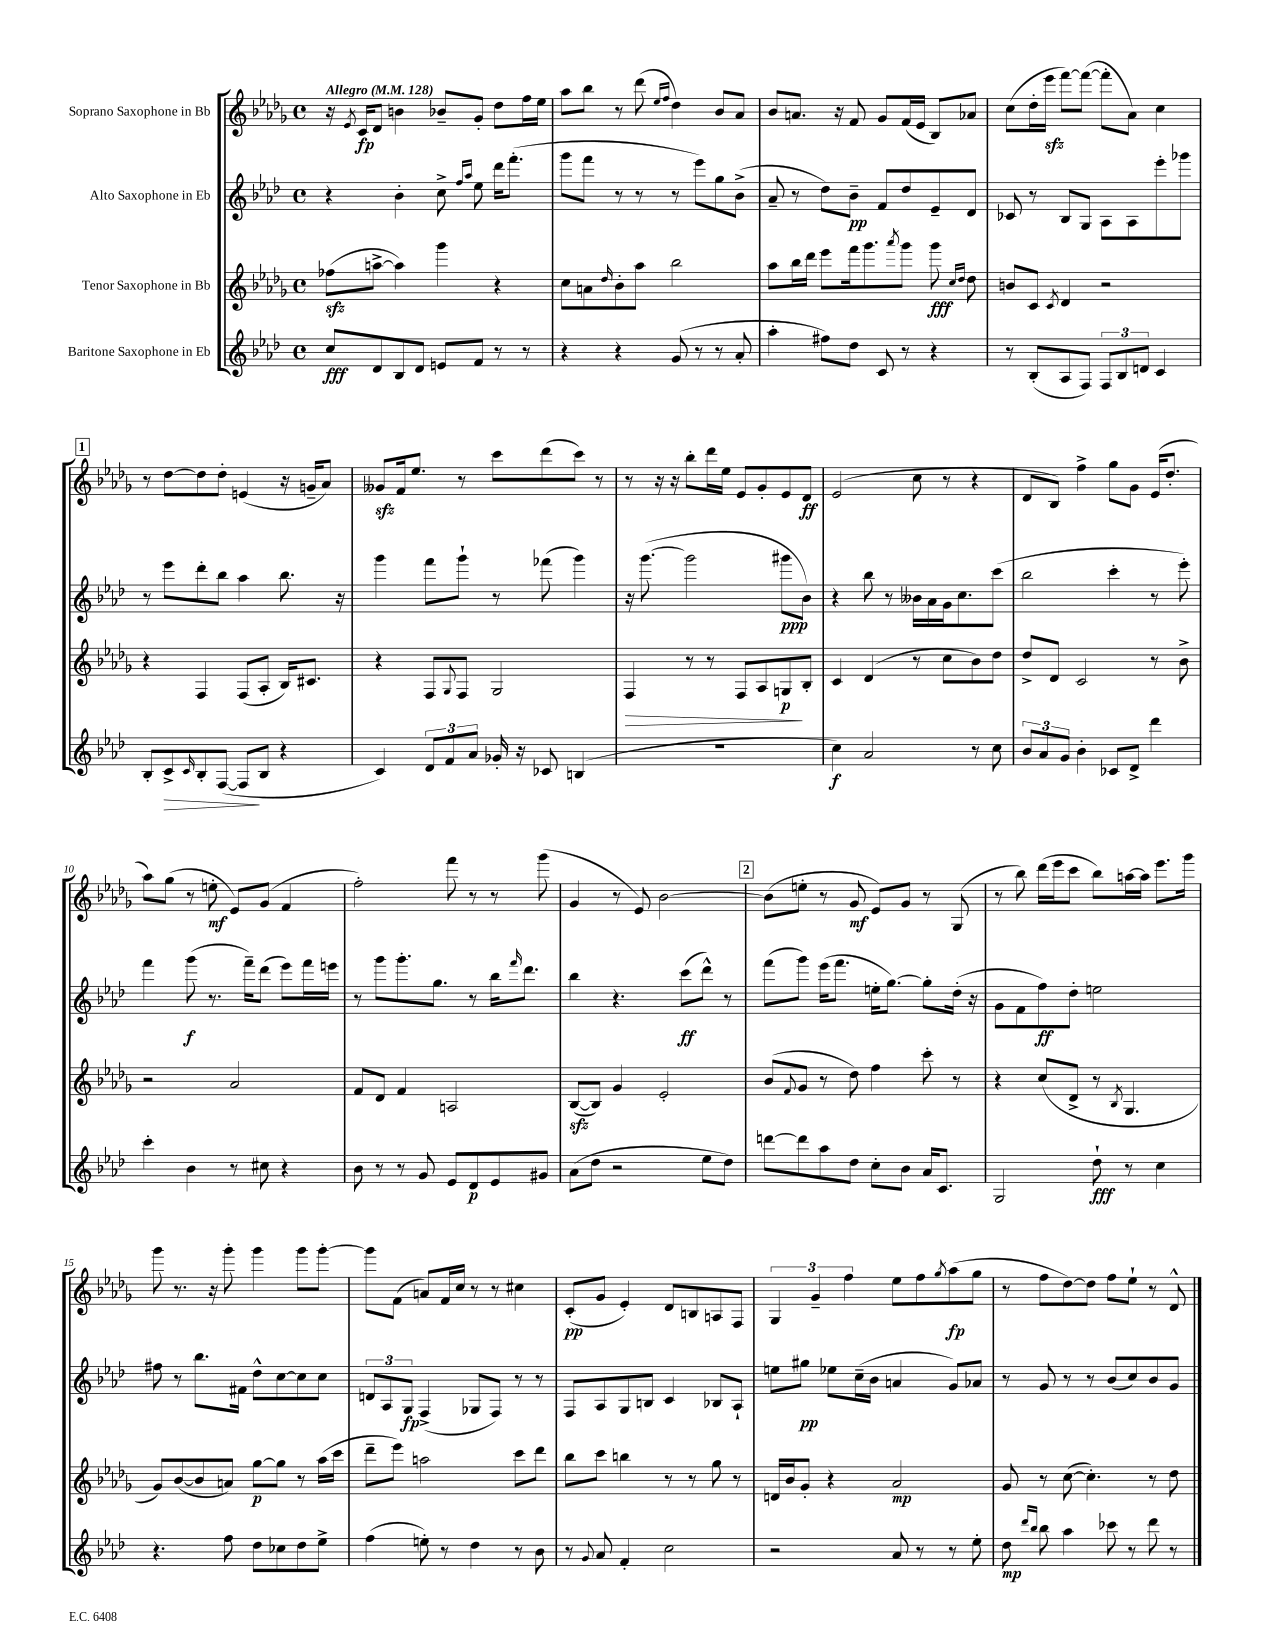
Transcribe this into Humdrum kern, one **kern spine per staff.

**kern	**kern	**kern	**kern
*staff4	*staff3	*staff2	*staff1
*clefG2	*clefG2	*clefG2	*clefG2
*k[b-e-a-d-]	*k[b-e-a-d-g-]	*k[b-e-a-d-]	*k[b-e-a-d-g-]
*M4/4	*M4/4	*M4/4	*M4/4
*met(c)	*met(c)	*met(c)	*met(c)
*MM128	*MM128	*MM128	*MM128
8cc/L	(8ff-\L	4r	16r
.	.	.	8qe-/
.	.	.	16c/LK
8d-/	[8aa^\J	.	8d-/J
8B-/	4aa\])	4b-'\	4b\
8d-/J	.	.	.
8e/L	4ggg-\	8cc^\	8b-~/L
.	.	16qqff/LL	.
.	.	16qqaa-/JJ	.
8f/J	.	8ee-\	8g-'/J
8r	4r	16ddd-\LK	8dd-\L
.	.	(8.fff'\J	.
8r	.	.	16ff\L
.	.	.	16ee-\JJ
=	=	=	=
4r	8cc\L	8ggg\L	8aa-\L
.	8a\	8fff\J	8bb-\J
.	16qqdd-/	.	.
4r	8b-'\	8r	8r
.	8aa-\J	8r	(8ddd-\
.	.	.	16qqee-/LL
.	.	.	16qqff/JJ
(8g/	2bb-\	8r	4dd-\)
8r	.	8eee-\L)	.
8r	.	8gg\	8b-/L
8a-'/	.	(8b-^\J	8a-/J
=	=	=	=
4aa-'\	8aa-\L	8a-~/	8b-/L
.	16bb-\L	8r	8.a/J
.	16ddd-\JJ	.	.
8ff#\L)	8eee-\L	8dd-\L)	.
.	.	.	16r
8dd-\J	16fff\k	8b-~\J	8f/
.	8.ggg-\	.	.
8c/	.	8f/L	8g-/L
.	8qaaa-/	.	.
8r	8ggg-\J	8dd-/	(16f/L
.	.	.	16e-/JJ
4r	8ggg-\	8e-~/	8B-/L)
.	16qqcc/LL	.	.
.	16qqdd-/JJ	.	.
.	8dd-\	8d-/J	8a-/J
=	=	=	=
8r	8b/L	8c-/	(8cc\L
(8B-'/L	8c/J	8r	16dd-'\L
.	.	.	16eee-\JJ
.	8qc/	.	.
8A-/	4d-/	8B-/L	[8fff\L)
8F/J)	.	8G/J	(8fff\_J
12F/L	2r	8A-\L	8fff'\]L
12B-/	.	.	.
.	.	8A-\	8a-\J)
12d/J	.	.	.
4c/	.	8eee-'\	4cc\
.	.	8ggg-\J	.
=	=	=	=
8B-'/L	4r	8r	8r
8c^/	.	8eee-\L	[8dd-\L
16qqc/	.	.	.
8B-'/	4F/	8ddd-'\	8dd-\]
([8F/J	.	8bb-\J	8dd-'\J
8F/]L	(8F/L	4aa-\	(4e/
8B-/J	8A-'/J	.	.
4r	16B-/LK)	8.bb-\	16r
.	8.c#/J	.	16g~/LK
.	.	.	8a-/J)
.	.	16r	.
=	=	=	=
4c/)	4r	4ggg\	8g--/L
.	.	.	16f/k
.	.	.	8.ee-/J
12d-/L	8F/L	8fff\L	.
12f/	.	.	.
.	8qqG-/	.	.
.	8F/J	8ggg`\J	8r
12a-/J	.	.	.
16g-'/	2G-/	8r	8ccc\L
16r	.	.	.
8c-/	.	(8fff-\	(8ddd-\
(4B/	.	4ggg\)	8ccc\J)
.	.	.	8r
=	=	=	=
1r	4F/	16r	8r
.	.	([8.ggg\	.
.	.	.	16r
.	.	.	16r
.	8r	2ggg\]	8bb-'\L
.	8r	.	16ddd-\L
.	.	.	16ee-\JJ
.	8F/L	.	8e-/L
.	8A-/	.	8g-'/
.	8G/	8ggg#\L	8e-/
.	8B-'/J	8b-\J)	8d-/J
=	=	=	=
4cc\)	4c/	4r	(2e-/
2a-/	(4d-/	8bb-\	.
.	.	8r	.
.	8r	16b--\LL	8cc\
.	.	16a-\	.
.	8cc\L	16g\J	8r
.	.	8.cc\	.
8r	8b-\)	.	4r
8cc\	8dd-\J	(8ccc\J	.
=	=	=	=
12b-/L	8dd-^/L	2bb-\	8d-/L
12a-/	.	.	.
.	8d-/J	.	8B-/J)
12g/J	.	.	.
4b-'\	2c/	.	4ff^\
8c-/L	.	4ccc'\	8gg-\L
8d-^/J	.	.	8g-\J
4ddd-\	8r	8r	(16e-/LK
.	.	.	8.dd-'/J
.	8b-^\	8eee-'\)	.
=	=	=	=
4ccc'\	2r	4fff\	8aa-\L)
.	.	.	(8gg-\J
4b-\	.	(8ggg\	8r
.	.	8.r	8ee'\
8r	2a-/	.	8e-/L)
.	.	16fff~\LK)	.
8cc#\	.	(8ddd-\J	(8g-/J
4r	.	8eee-\L)	4f/
.	.	16fff\L	.
.	.	16eee\JJ	.
=	=	=	=
8b-\	8f/L	8r	2ff'\)
8r	8d-/J	8ggg\L	.
8r	4f/	8.ggg'\	.
8g/	.	.	.
.	.	8.gg\J	.
8e-/L	2A/	.	8fff\
8d-/	.	8r	8r
8e-/	.	16bb-\LK	8r
.	.	16qqfff/	.
.	.	8.ddd-\J	.
8g#/J	.	.	(8ggg-\
=	=	=	=
(8a-\L	([8B-/L	4bb-\	4g-/
8dd-\J	8B-/]J)	.	.
2r	4g-/	4.r	8r
.	.	.	8e-/)
.	2e-'/	.	[2b-\
.	.	(8ccc\L	.
8ee-\L	.	8ddd-^^\J)	.
8dd-\J)	.	8r	.
=	=	=	=
[8ddd\L	(8b-/L	(8fff\L	(8b-\]L
.	8qqf/	.	.
8ddd\]	8g-/J	8ggg\J)	8ee'\J
8aa-\	8r	(16eee-\LK	8r
.	.	8.fff\J	.
8dd-\J	8dd-\)	.	8g-/
8cc'\L	4ff\	16ee'\LK	8e-/L)
.	.	[8.gg\J)	.
8b-\J	.	.	8g-/J
16a-/LK	8ccc'\	8gg'\]L	8r
8.c/J	.	.	.
.	8r	(16dd-'\Jk	(8G-/
.	.	16r	.
=	=	=	=
2G/	4r	8g\L	8r
.	.	8f\	8bb-\)
.	(8cc/L	8ff\)	(16ddd-\LL
.	.	.	16eee-\J
.	8d-^/J	8dd-'\J	8ccc\J
8dd-`\	8r	2ee\	8bb-\L)
.	8qB-/	.	.
8r	4.G-/	.	[16aa\L
.	.	.	16aa\]JJ
4cc\	.	.	8.eee-\L
.	.	.	16ggg-\Jk
=	=	=	=
4.r	8g-/L)	8ff#\	8ggg-\
.	([8b-/	8r	8.r
.	8b-/]	8.bb-\L	.
.	.	.	16r
8ff\	8a/J)	.	8ggg-'\
.	.	16f#\Jk	.
8dd-\L	[8gg-\L	8dd-^^\L	4ggg-\
8cc-\	8gg-\]J	[8cc\	.
8dd-\	8r	8cc\]	8ggg-\L
8ee-^\J	(16aa-\LL	8cc\J	[8ggg-'\J
.	16ccc\JJ	.	.
=	=	=	=
(4ff\	8ddd-~\L	12d/L	8ggg-\]L
.	.	12A-/	.
.	8eee-\J)	.	(8f\J
.	.	12G/J	.
8ee'\)	2aa\	(4F^/	8a/L)
8r	.	.	16f/L
.	.	.	16cc/JJ
4dd-\	.	8G-/L	8r
.	.	8F/J)	8r
8r	8ccc\L	8r	4cc#\
8b-\	8ddd-\J	8r	.
=	=	=	=
8r	8bb-\L	8F/L	(8c'/L
8qqg/	.	.	.
8a-/	8ccc\J	8A-/	8g-/J
4f'/	4bb\	8G/	4e-'/)
.	.	8B/J	.
2cc\	8r	4c/	8d-/L
.	8r	.	8B/
.	8gg-\	8B-/L	8A/
.	8r	8A-`/J	8F/J
=	=	=	=
2r	16d/LL	8ee\L	6G-/
.	16b-/J	.	.
.	8g-'/J	8gg#\J	.
.	.	.	6g-~/
.	4r	8ee-\L	.
.	.	.	6ff\
.	.	(16cc~\L	.
.	.	16b-\JJ	.
8a-/	2a-/	4a/	8ee-\L
8r	.	.	8ff\
.	.	.	8qgg-/
8r	.	8g/L)	(8aa-\
8ee-'\	.	8a-/J	8gg-\J
=	=	=	=
8dd-\	8g-/	8r	8r
16qqddd-/LL	.	.	.
16qqbb-/JJ	.	.	.
8bb-\	8r	8g/	8ff\L
4aa-\	([8cc\	8r	[8dd-\)
.	4.cc'\])	8r	8dd-\]J
8ccc-\	.	(8b-/L	8ff\L
8r	.	8cc/)	8ee-`\J
8ddd-\	8r	8b-/	8r
8r	8dd-\	8g/J	8d-^^/
==	==	==	==
*-	*-	*-	*-
